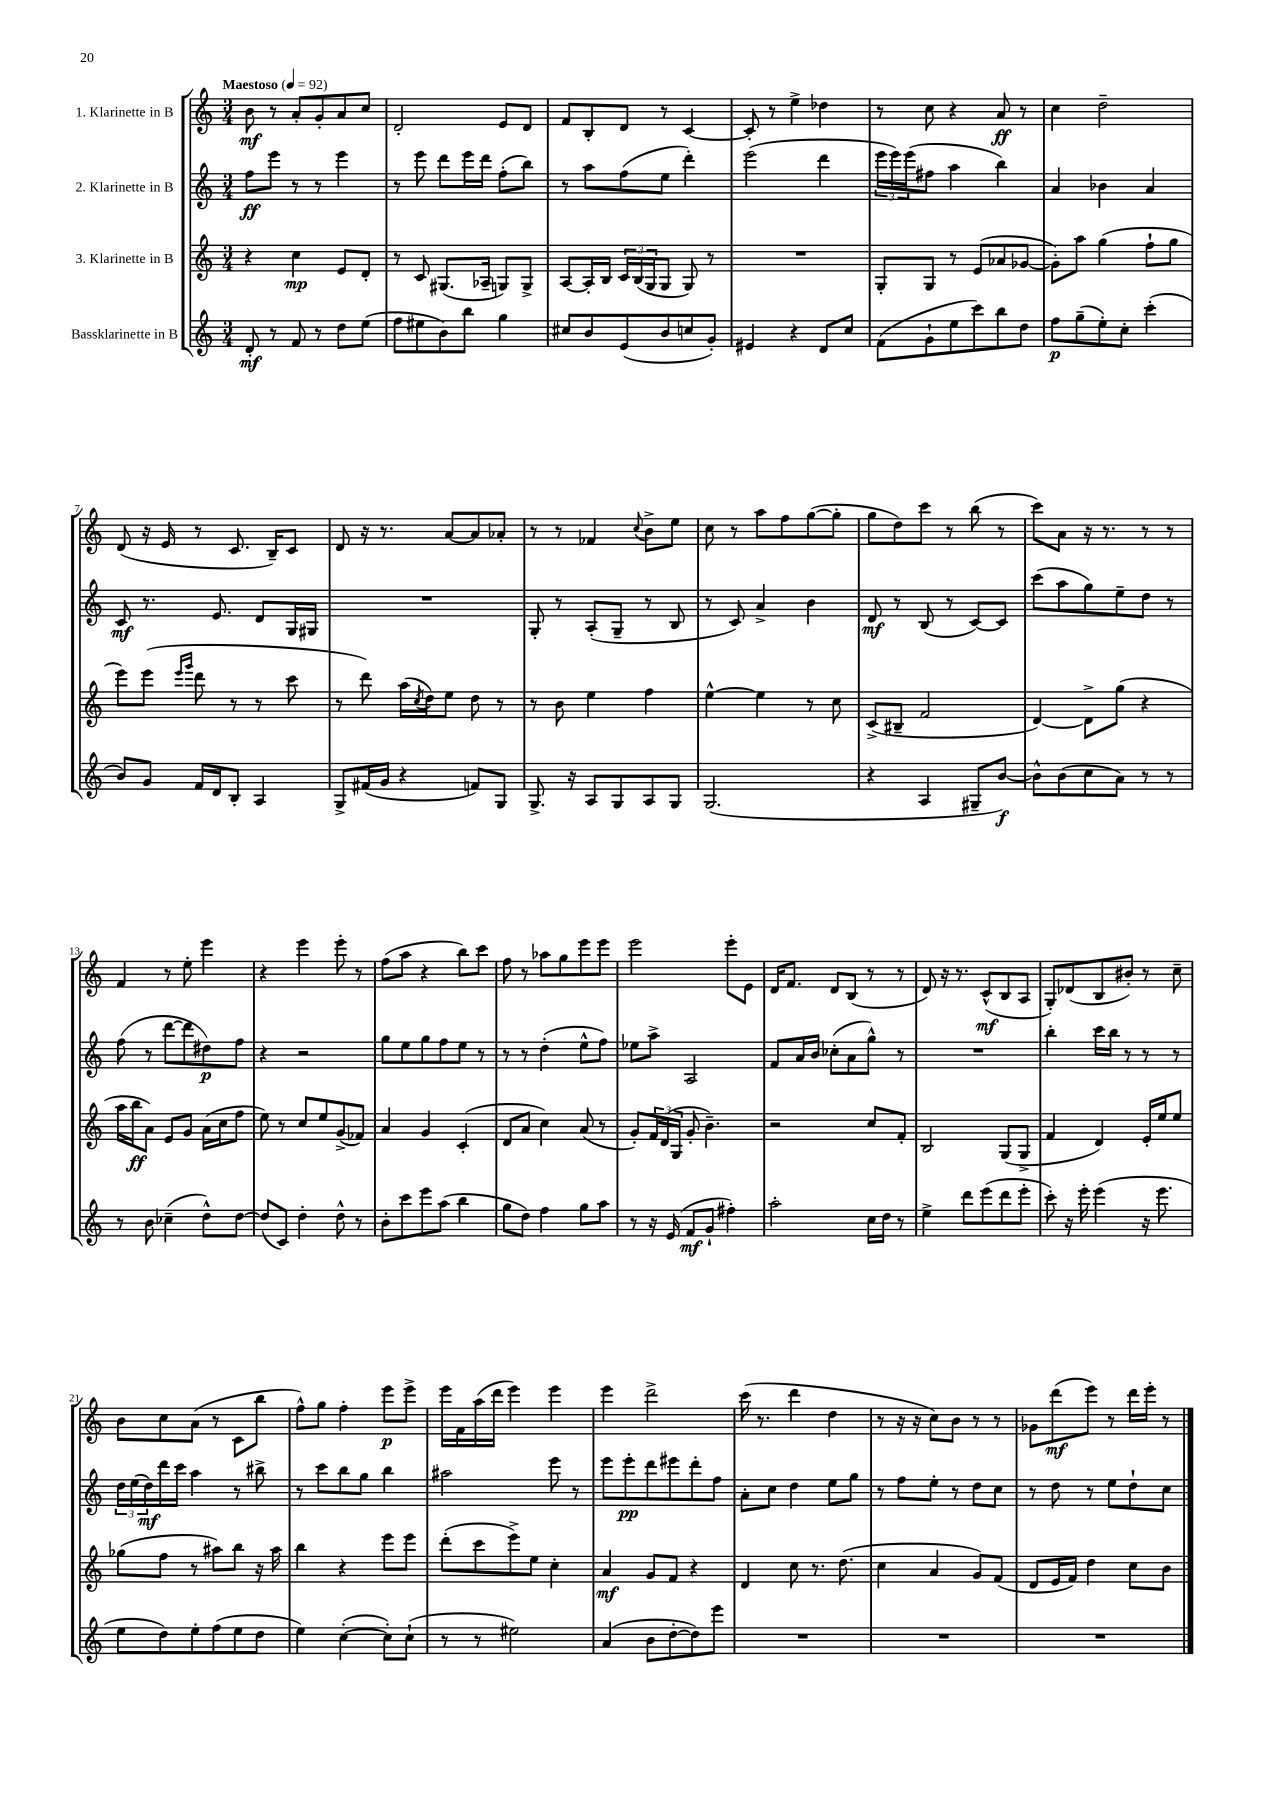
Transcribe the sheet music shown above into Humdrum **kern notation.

**kern	**kern	**kern	**kern
*staff4	*staff3	*staff2	*staff1
*clefG2	*clefG2	*clefG2	*clefG2
*k[]	*k[]	*k[]	*k[]
*M3/4	*M3/4	*M3/4	*M3/4
*MM92	*MM92	*MM92	*MM92
8d'/	4r	8ff\L	8b\
8r	.	8eee\J	8r
8f/	4cc\	8r	8a'/L
8r	.	8r	8g'/
8dd\L	8e/L	4eee\	8a/
(8ee\J	8d'/J	.	8cc/J
=	=	=	=
8ff\L	8r	8r	2d'/
8ee#\	8c/	8eee\	.
8b\)	(8.G#/L	8ddd\L	.
8bb\J	.	16eee\L	.
.	16A-~/Jk	16ddd\JJ	.
4gg\	8G/L)	(8ff'\L	8e/L
.	8G^/J	8bb\J)	8d/J
=	=	=	=
8cc#/L	[8A/L	8r	8f/L
8b/	16A'/]L	8aa\L	8B'/
.	16B/JJ	.	.
(8e/	24c/LL	(8ff\	8d/J
.	(24B/	.	.
.	24G/J	.	.
8b/	8G/J	8ee\J	8r
8cc/	8G/)	4ddd'\)	[4c/
8g'/J)	8r	.	.
=	=	=	=
4e#/	2.r	(2eee\	8c'/]
.	.	.	8r
4r	.	.	4ee^\
8d/L	.	4ddd\	4dd-\
8cc/J	.	.	.
=	=	=	=
(8f\L	8G'/L	24eee\LL	8r
.	.	24eee\)	.
.	.	(24eee\J	.
8g`\	8G/J	8ff#\J	8cc\
8ee\	8r	4aa\	4r
8ccc\)	(8e/L	.	.
8bb\	8a-/	4bb\)	8a/
8dd\J	[8g-/J	.	8r
=	=	=	=
8ff\L	8g-'\]L)	4a/	4cc\
(8gg~\	8aa\J	.	.
8ee'\)	(4gg\	4b-\	2dd~\
8cc'\J	.	.	.
(4ccc'\	8ff`\L	4a/	.
.	8gg\J	.	.
=	=	=	=
8b/L)	8eee\L)	8c/	(8d/
8g/J	(8eee\J	8.r	16r
.	.	.	16e/
.	16qqeee/LL	.	.
.	16qqggg/JJ	.	.
16f/LL	8ddd\	.	8r
16d/J	.	8.e/	.
8B'/J	8r	.	8.c/
4A/	8r	8d/L	.
.	.	.	16B~/LK)
.	8ccc\	16G/L	8c/J
.	.	16G#/JJ	.
=	=	=	=
8G^/L	8r	2.r	8d/
(16f#/L	8ddd\)	.	16r
16g/JJ	.	.	8.r
4r	(16aa\LL	.	.
.	8qcc/	.	.
.	16dd\J)	.	.
.	8ee\J	.	[8a/L
8f/L)	8dd\	.	8a/]
8G/J	8r	.	8a-'/J
=	=	=	=
8.G^/	8r	8G'/	8r
.	8b\	8r	8r
16r	.	.	.
8A/L	4ee\	(8A'/L	4f-/
8G/	.	8G~/J	.
.	.	.	8qqcc/
8A/	4ff\	8r	8b^\L
8G/J	.	8B/	8ee\J
=	=	=	=
(2.G/	[4ee^^\	8r	8cc\
.	.	8c/)	8r
.	4ee\]	4a^/	8aa\L
.	.	.	8ff\
.	8r	4b\	([8gg\
.	8cc\	.	8gg'\]J
=	=	=	=
4r	(8c^/L	8d/	8gg\L
.	8B#~/J	8r	8dd\)
4A/	2f/	(8B/	8ccc\J
.	.	8r	8r
8G#~/L	.	[8c/L)	(8bb\
[8b/J)	.	8c/]J	8r
=	=	=	=
8b^^\]L	[4d/)	(8ccc\L	8ccc\L)
(8b\	.	8aa\	8a\J
8cc\	8d^\]L	8gg\)	16r
.	.	.	8.r
8a\J)	(8gg\J	8ee~\	.
8r	4r	8dd\J	8r
8r	.	8r	8r
=	=	=	=
8r	16aa\LL	(8ff\	4f/
.	16bb\J	.	.
8b\	8a\J)	8r	.
(4cc-~\	8e/L	[8ddd\L	8r
.	8g/J	8ddd\]	8ee'\
8dd^^\L)	(16a\LL	8dd#\)	4eee\
.	16cc\J	.	.
[8dd\J	8ff\J	8ff\J	.
=	=	=	=
(8dd/]L	8ee\)	4r	4r
8c/J)	8r	.	.
4dd'\	8cc/L	2r	4eee\
.	8ee/	.	.
8dd^^\	(8g^/	.	8eee'\
8r	8f-/J)	.	8r
=	=	=	=
8b'\L	4a/	8gg\L	(8ff\L
8ccc\	.	8ee\	8aa\J
8eee\	4g/	8gg\	4r
(8aa\J	.	8ff\	.
4bb\	(4c'/	8ee\J	8bb\L)
.	.	8r	8ccc\J
=	=	=	=
8gg\L	8d/L	8r	8ff\
8dd\J)	8a/J	8r	8r
4ff\	4cc\)	(4dd'\	8aa-\L
.	.	.	8gg\
8gg\L	(8a/	8ee^^\L	8eee\
8aa\J	8r	8ff\J)	8eee\J
=	=	=	=
8r	8g'/L)	8ee-\L	2eee\
16r	24f/L	8aa^\J	.
.	(24d/	.	.
(16e/	.	.	.
.	24G/JJ	.	.
8f/L	8g'/	2A/	.
8g`/J	4.b~\)	.	.
4ff#'\)	.	.	8eee'\L
.	.	.	8e\J
=	=	=	=
2aa'\	2r	8f/L	16d/LK
.	.	.	8.f/J
.	.	16a/L	.
.	.	16b/JJ	.
.	.	(8cc-'\L	8d/L
.	.	8a\	(8B/J
16cc\LL	8cc/L	8gg^^\J)	8r
16dd\JJ	.	.	.
8r	8f'/J	8r	8r
=	=	=	=
4ee^\	2B/	2.r	8d/)
.	.	.	16r
.	.	.	8.r
8ddd\L	.	.	.
(8eee\	.	.	(8c^^/L
8ddd\	(8G/L	.	8B/
8eee'\J	8G^/J	.	8A/J
=	=	=	=
8ccc'\)	4f/	4bb'\	8G'/L)
16r	.	.	(8d-/
16eee'\	.	.	.
(4eee\	4d/)	16ccc\LL	8B/
.	.	16bb\JJ	.
.	.	8r	8b#'/J)
16r	16e'/LL	8r	8r
8.eee\	16ee/J	.	.
.	8ee/J	8r	8cc~\
=	=	=	=
8ee\L	(8gg-\L	24dd\LL	8b\L
.	.	(24ee\	.
.	.	24dd\)	.
8dd\)	8ff\J	16ddd\	8cc\
.	.	16ccc\JJ	.
8ee'\	8r	4aa\	(8a\J
(8ff\	8aa#\L)	.	8r
8ee\	8bb\J	8r	8c\L
8dd\J	16r	8bb#^\	8bb\J
.	16aa#\	.	.
=	=	=	=
4ee\)	4bb\	8r	8ff^^\L)
.	.	8ccc\L	8gg\J
([4cc'\	4r	8bb\	4ff'\
.	.	8gg\J	.
8cc'\]L)	8eee\L	4bb\	8eee\L
(8cc`\J	8eee\J	.	8eee^\J
=	=	=	=
8r	(8ddd'\L	2aa#\	16eee\LL
.	.	.	16f\
8r	8ccc\	.	(16aa\
.	.	.	16ddd\JJ
2ee#\)	8eee^\)	.	4eee\)
.	8ee\J	.	.
.	4cc'\	8eee\	4eee\
.	.	8r	.
=	=	=	=
(4a/	4a/	8eee\L	4eee\
.	.	8eee'\	.
8b\L	8g/L	8ddd\	2ddd^\
[8dd'\	8f/J	8eee#\	.
8dd\])	4r	8ddd'\	.
8eee\J	.	8ff\J	.
=	=	=	=
2.r	4d/	8a'\L	(16ccc\
.	.	.	8.r
.	.	8cc\J	.
.	8cc\	4dd\	4ddd\
.	8.r	.	.
.	.	8ee\L	4dd\
.	(8.dd\	.	.
.	.	8gg\J	.
=	=	=	=
2.r	4cc\	8r	8r
.	.	8ff\L	16r
.	.	.	16r
.	4a/	8ee'\J	8cc\L)
.	.	8r	8b\J
.	8g/L)	8dd\L	8r
.	(8f/J	8cc\J	8r
=	=	=	=
2.r	8d/L	8r	8g-\L
.	16e/L	8dd\	(8ddd\
.	16f/JJ)	.	.
.	4dd\	8r	8eee\J)
.	.	8ee\L	8r
.	8cc\L	8dd`\	16ddd\LL
.	.	.	16eee'\JJ
.	8b\J	8cc\J	8r
==	==	==	==
*-	*-	*-	*-
